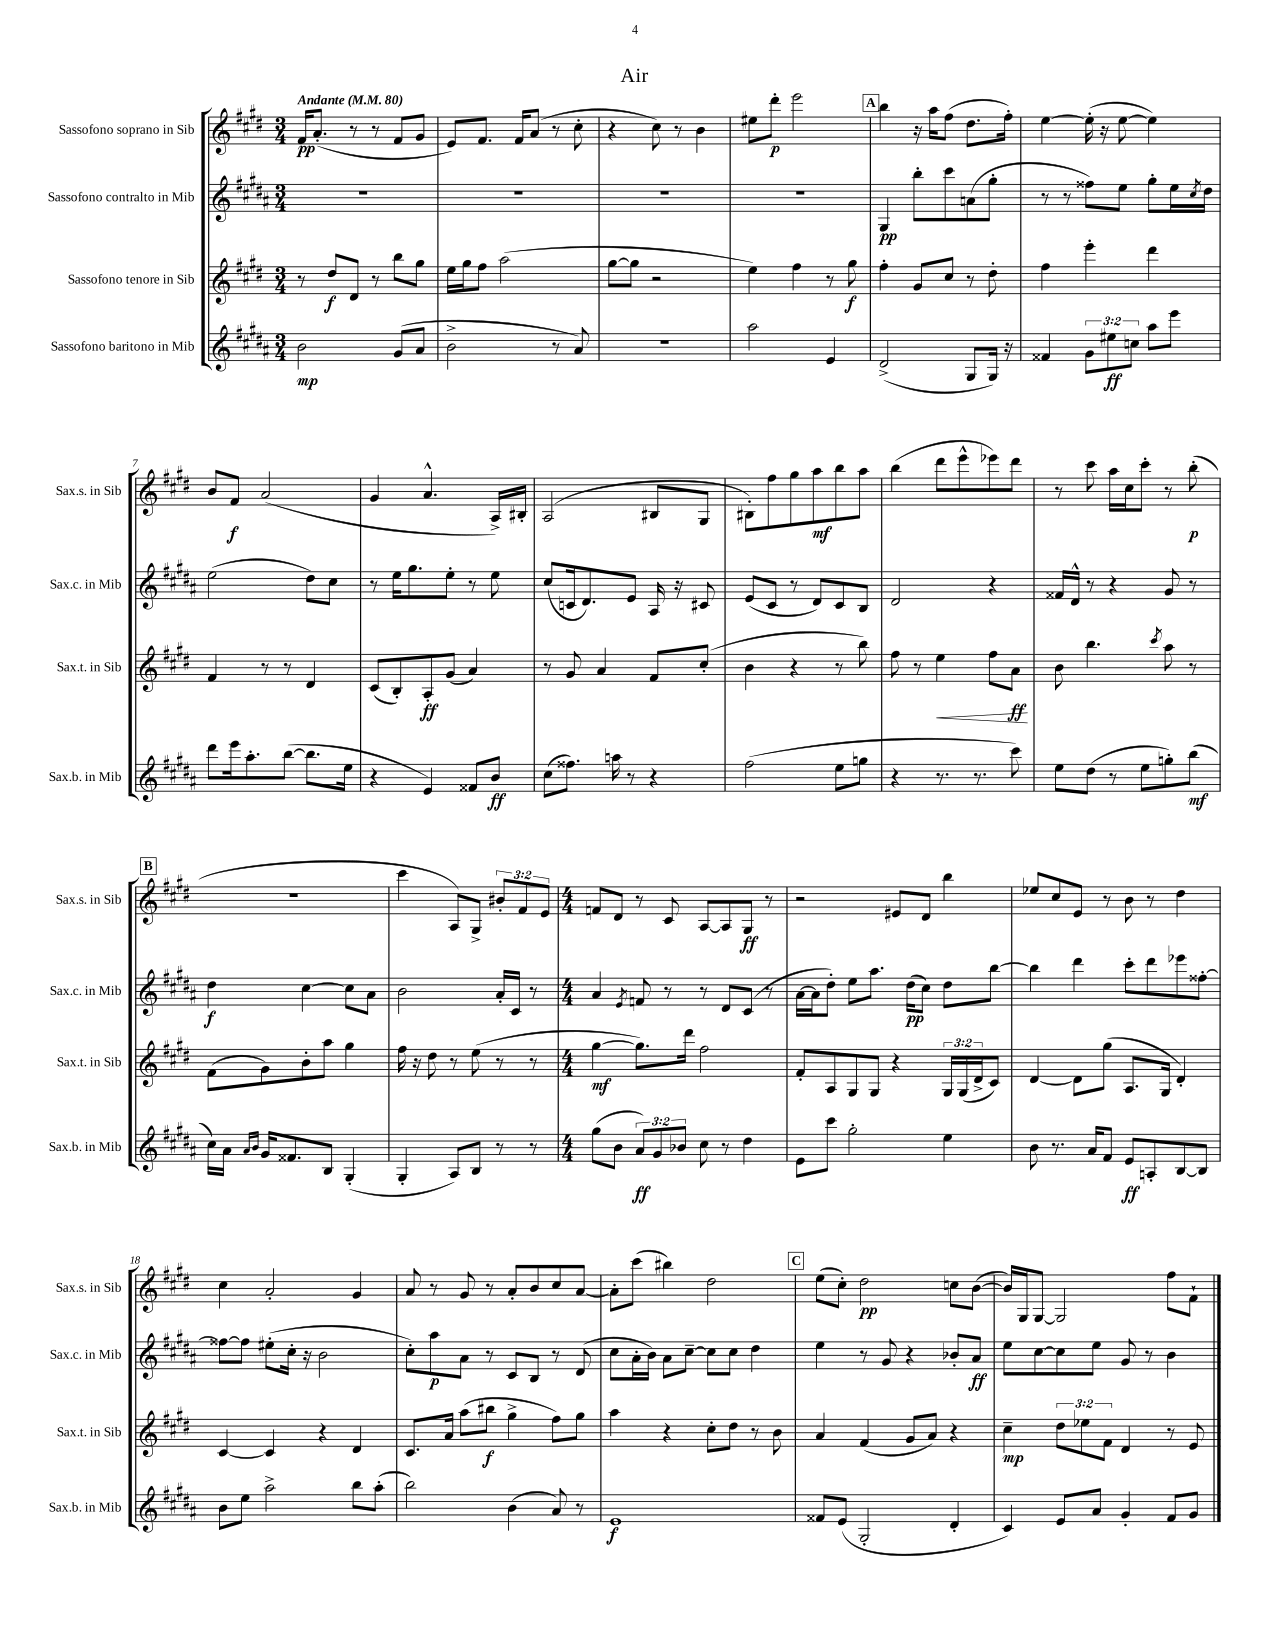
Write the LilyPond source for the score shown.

\header { title = "Air" }
<<
\new StaffGroup <<
\new Staff = "s0" \with { instrumentName = "Sassofono soprano in Sib" shortInstrumentName = "Sax.s. in Sib" } {
    \clef treble \key e \major \numericTimeSignature \time 3/4 \override Staff.TupletNumber.text = #tuplet-number::calc-fraction-text \tempo "Andante" 4 = 80
    fis'16\pp a'8.-.( r8 r8 fis'8 gis'8 |
    e'8) fis'8. fis'16 a'8( r8 cis''8-. |
    r4 cis''8) r8 b'4 |
    eis''8 dis'''8-.\p e'''2 |
    \mark \markup { \box "A" } b''4 r16 a''16 fis''8( dis''8. fis''16-.) |
    e''4~ e''16-.( r16 e''8~ e''4) |
    b'8 fis'8\f a'2( |
    gis'4 a'4.-^ a16->) bis16-. |
    a2( bis8 gis8 |
    bis8-.) fis''8 gis''8 a''8\mf b''8 a''8 |
    b''4( dis'''8 e'''8-^ ees'''8) dis'''8 |
    r8 cis'''8 a''16 cis''16 cis'''8-. r8 b''8-.\p( |
    \mark \markup { \box "B" } R2. |
    cis'''4 a8) gis8-> \tuplet 3/2 { bis'8-. fis'8 e'8 } |
    \numericTimeSignature \time 4/4 f'8 dis'8 r8 cis'8 a8~ a8 gis8\ff r8 |
    r2 eis'8 dis'8 b''4 |
    ees''8 cis''8 e'8 r8 b'8 r8 dis''4 |
    cis''4 a'2-. gis'4 |
    a'8 r8 gis'8 r8 a'8-. b'8 cis''8 a'8~ |
    a'8-. cis'''8( bis''4) dis''2 |
    \mark \markup { \box "C" } e''8( cis''8-.) dis''2\pp c''8 b'8~( |
    b'16) gis16 gis8~ gis2 fis''8 fis'8-! \bar "|." |
}
\new Staff = "s1" \with { instrumentName = "Sassofono contralto in Mib" shortInstrumentName = "Sax.c. in Mib" } {
    \clef treble \key b \major \numericTimeSignature \time 3/4
    R2. |
    R2. |
    R2. |
    R2. |
    \mark \markup { \box "A" } gis4\pp b''8-. cis'''8 a'8( gis''8-. |
    r8 r8 fisis''8) e''8 gis''8-. e''16 \acciaccatura { cis''8 } dis''16 |
    e''2( dis''8) cis''8 |
    r8 e''16 gis''8. e''8-. r8 e''8 |
    cis''8( c'16 dis'8.) e'8 ais16 r16 cis'8 |
    e'8( cis'8 r8 dis'8) cis'8 b8 |
    dis'2 r4 |
    fisis'16 dis'16-^ r8 r4 gis'8 r8 |
    \mark \markup { \box "B" } dis''4\f cis''4~ cis''8 ais'8 |
    b'2 ais'16-. cis'16 r8 |
    \numericTimeSignature \time 4/4 ais'4 \acciaccatura { e'8 } f'8 r8 r8 dis'8 cis'8( r8 |
    ais'16~ ais'16 dis''8-.) e''8 ais''8. dis''16\pp( cis''8) dis''8 b''8~ |
    b''4 dis'''4 cis'''8-. dis'''8 ees'''8 fisis''8~-. |
    fisis''8~ fisis''8 eis''8-.( cis''16-. r16 b'2 |
    cis''8-.) ais''8\p ais'8 r8 cis'8 b8 r8 dis'8( |
    cis''8 ais'16-. b'16) ais'8 cis''8~-- cis''8 cis''8 dis''4 |
    \mark \markup { \box "C" } e''4 r8 gis'8 r4 bes'8-. ais'8\ff |
    e''8 cis''8~ cis''8 e''8 gis'8 r8 b'4 \bar "|." |
}
\new Staff = "s2" \with { instrumentName = "Sassofono tenore in Sib" shortInstrumentName = "Sax.t. in Sib" } {
    \clef treble \key e \major \numericTimeSignature \time 3/4 \override Staff.TupletNumber.text = #tuplet-number::calc-fraction-text
    r8 dis''8\f dis'8 r8 b''8 gis''8 |
    e''16 gis''16 fis''8 a''2( |
    gis''8~ gis''8 r2 |
    e''4) fis''4 r8 gis''8\f |
    \mark \markup { \box "A" } fis''4-. gis'8 cis''8 r8 dis''8-. |
    fis''4 e'''4-. dis'''4 |
    fis'4 r8 r8 dis'4 |
    cis'8( b8-.) a8-.\ff gis'8( a'4) |
    r8 gis'8 a'4 fis'8 cis''8-.( |
    b'4 r4 r8 b''8) |
    fis''8 r8 e''4\< fis''8 a'8\ff\! |
    b'8 b''4. \acciaccatura { cis'''8 } a''8 r8 |
    \mark \markup { \box "B" } fis'8( gis'8) b'8-. a''8 gis''4 |
    fis''16 r16 dis''8 r8 e''8( r8 r8 |
    \numericTimeSignature \time 4/4 gis''4~\mf gis''8.) dis'''16 fis''2 |
    fis'8-. a8 gis8 gis8 r4 \tuplet 3/2 { gis16 gis16( dis'16-> } cis'8) |
    dis'4~ dis'8 gis''8( a8. gis16 dis'4-.) |
    cis'4~ cis'4 r4 dis'4 |
    cis'8. a'16 a''8( bis''8\f gis''4-> fis''8) gis''8 |
    a''4 r4 cis''8-. dis''8 r8 b'8 |
    \mark \markup { \box "C" } a'4 fis'4( gis'8 a'8) r4 |
    cis''4--\mp \tuplet 3/2 { dis''8 ees''8 fis'8 } dis'4 r8 e'8 \bar "|." |
}
\new Staff = "s3" \with { instrumentName = "Sassofono baritono in Mib" shortInstrumentName = "Sax.b. in Mib" } {
    \clef treble \key b \major \numericTimeSignature \time 3/4 \override Staff.TupletNumber.text = #tuplet-number::calc-fraction-text
    b'2\mp gis'8( ais'8 |
    b'2-> r8 ais'8) |
    R2. |
    ais''2 e'4 |
    \mark \markup { \box "A" } dis'2->( gis8 gis16) r16 |
    fisis'4 \tuplet 3/2 { gis'8 eis''8\ff c''8 } ais''8 e'''8 |
    dis'''8 e'''16 ais''8.-. b''8~( b''8. e''16 |
    r4 e'4) fisis'8 b'8\ff |
    cis''8( fisis''8.) a''16 r8 r4 |
    fis''2( e''8 g''8 |
    r4 r8. r8. cis'''8) |
    e''8 dis''8( r8 e''8 g''8-.) b''8\mf( |
    \mark \markup { \box "B" } cis''16) ais'16 \grace { ais'16 b'16 } gis'16 fisis'8. b8 gis4-.( |
    gis4-. ais8) b8 r8 r8 |
    \numericTimeSignature \time 4/4 gis''8( b'8 \tuplet 3/2 { ais'8\ff) gis'8 bes'8 } cis''8 r8 dis''4 |
    e'8 cis'''8 gis''2-. e''4 |
    b'8 r8. ais'16 fis'8 e'8\ff a8-. b8~ b8 |
    b'8 e''8 ais''2-> b''8 ais''8-.( |
    b''2) b'4( ais'8) r8 |
    e'1\f |
    \mark \markup { \box "C" } fisis'8 e'8( gis2-. dis'4-. |
    cis'4) e'8 ais'8 gis'4-. fis'8 gis'8 \bar "|." |
}
>>
>>
